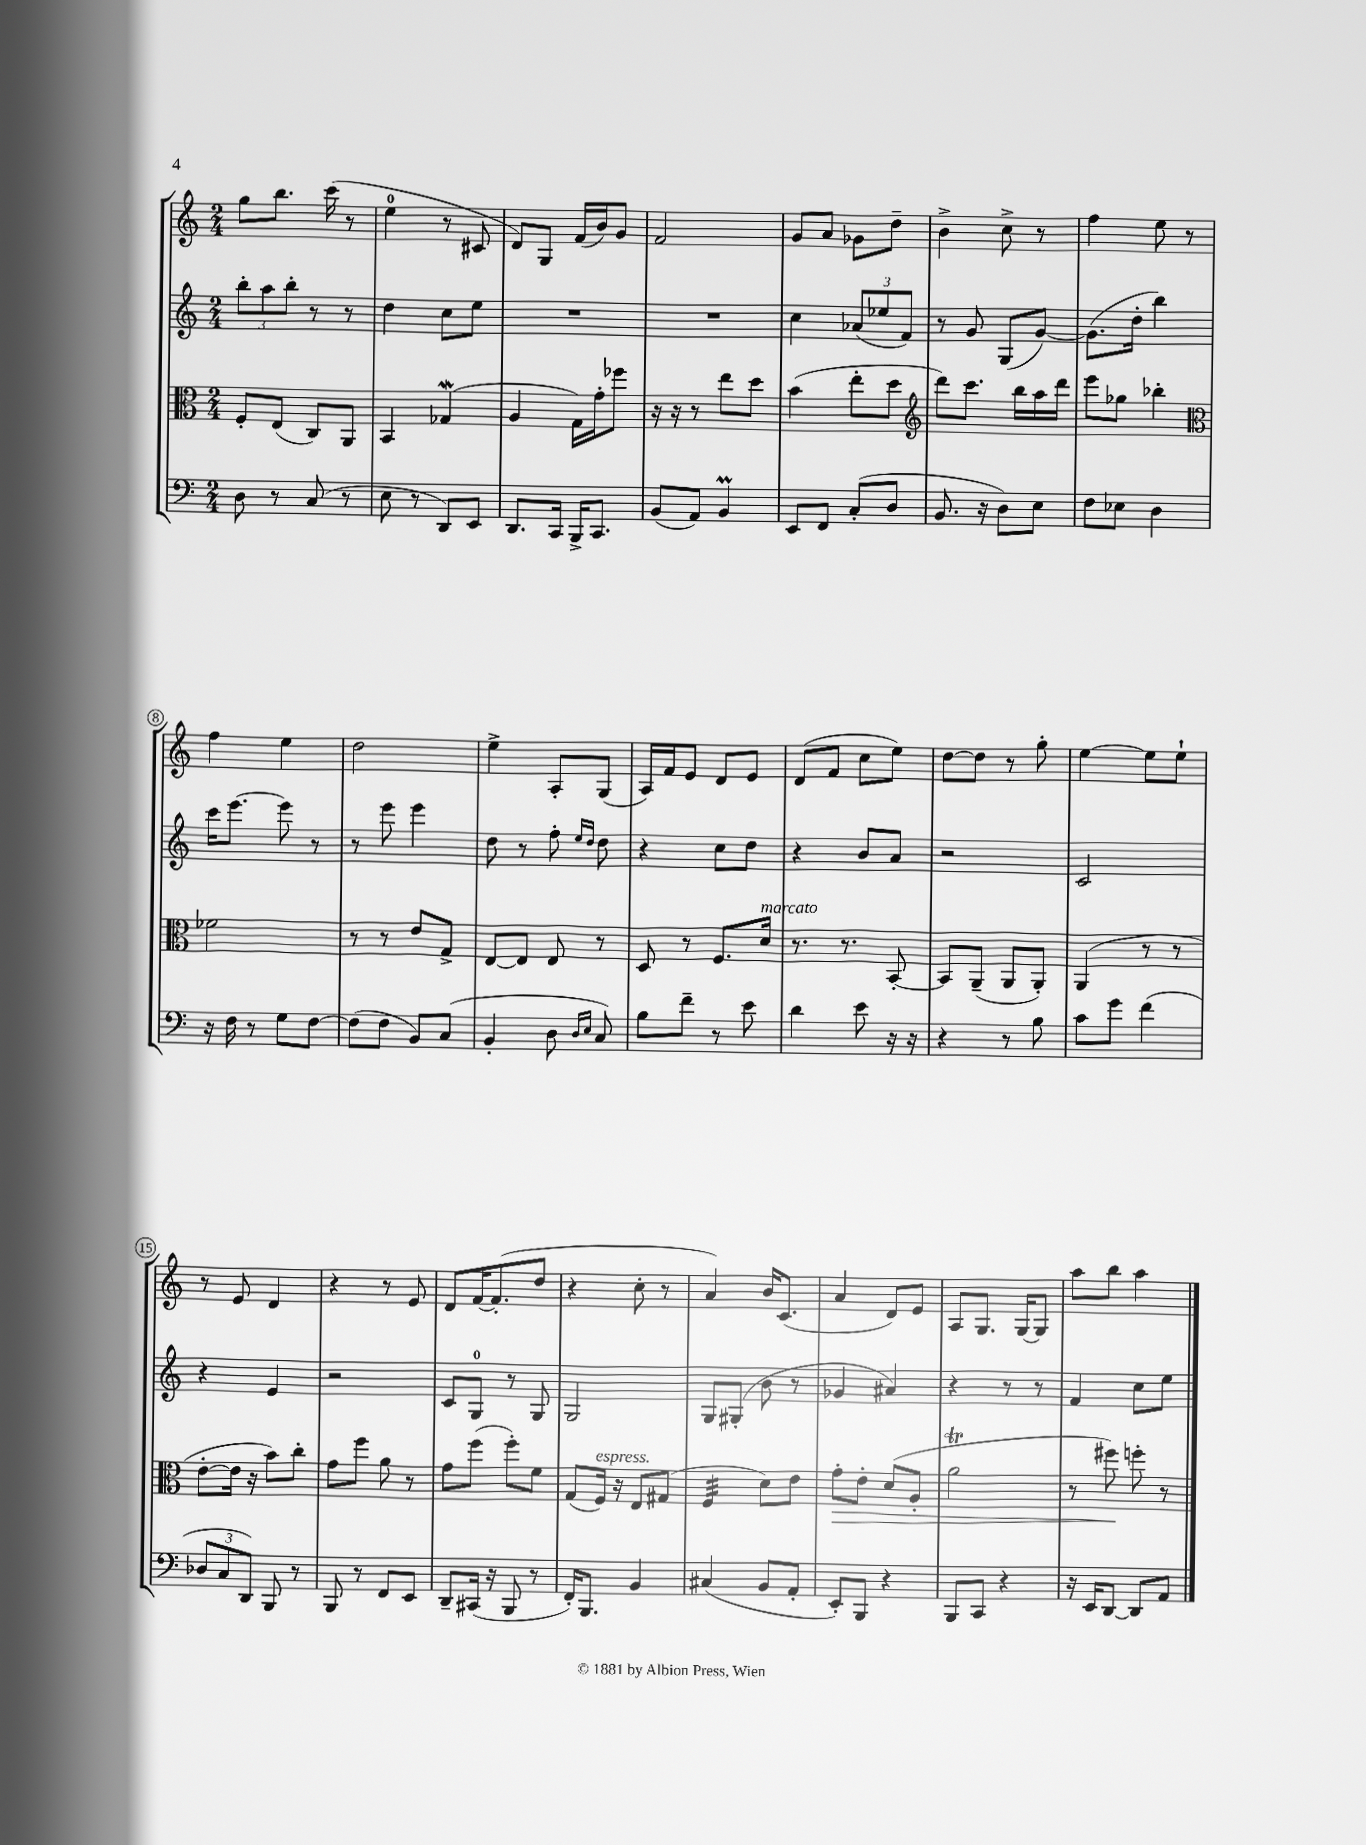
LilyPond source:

<<
\new StaffGroup <<
\new Staff = "s0" {
    \clef treble \key c \major \numericTimeSignature \time 2/4
    g''8 b''8. c'''16( r8 |
    e''4-0 r8 cis'8 |
    d'8) g8 f'16( b'16) g'8 |
    f'2 |
    g'8 a'8 ges'8 d''8-- |
    b'4-> c''8-> r8 |
    f''4 e''8 r8 |
    f''4 e''4 |
    d''2 |
    e''4-> a8-. g8( |
    a16) f'16 e'8 d'8 e'8 |
    d'8( f'8 c''8 e''8) |
    d''8~ d''8 r8 g''8-. |
    e''4~ e''8 e''8-! |
    r8 e'8 d'4 |
    r4 r8 e'8 |
    d'8 f'16~ f'8.-.( d''8 |
    r4 c''8-. r8 |
    a'4) b'16 c'8.( |
    a'4 d'8) e'8 |
    a8 g8. g16~ g8 |
    a''8 b''8 a''4 \bar "|." |
}
\new Staff = "s1" {
    \clef treble \key c \major \numericTimeSignature \time 2/4
    \tuplet 3/2 { b''8-. a''8 b''8-. } r8 r8 |
    d''4 c''8 e''8 |
    R2 |
    R2 |
    c''4 \tuplet 3/2 { aes'8( ees''8 f'8) } |
    r8 g'8 g8( g'8~) |
    g'8.( d''16-. b''4) |
    c'''16 e'''8.~ e'''8 r8 |
    r8 e'''8 e'''4 |
    d''8 r8 f''8-. \grace { e''16 d''16 } d''8 |
    r4 c''8 d''8 |
    r4 b'8 a'8 |
    r2 |
    c'2 |
    r4 e'4 |
    r2 |
    c'8 g8-0 r8 g8 |
    g2 |
    g8 gis8-.( b'8 r8 |
    ges'4 ais'4) |
    r4 r8 r8 |
    f'4 c''8 e''8 \bar "|." |
}
\new Staff = "s2" {
    \clef alto \key c \major \numericTimeSignature \time 2/4
    f8-. e8( c8) a,8 |
    b,4 ges4\mordent( |
    a4 g16) g'16-. fes''8 |
    r16 r16 r8 e''8 d''8 |
    b'4( e''8-. d''8 |
    \clef treble d'''8) c'''8. b''16 a''16 d'''16 |
    e'''8 ges''8 bes''4-. |
    \clef alto fes'2 |
    r8 r8 e'8 g8-> |
    e8~ e8 e8 r8 |
    d8 r8 f8. d'16^\markup { \italic "marcato" } |
    r8. r8. b,8~-. |
    b,8 a,8--( a,8 a,8-.) |
    a,4( r8 r8 |
    e'8~-. e'16 r16 b'8) c''8-. |
    g'8 f''8 a'8 r8 |
    g'8 f''8( f''8-.) f'8 |
    g8( f16^\markup { \italic "espress." }) r16 e8 gis8( |
    f4:32 d'8) e'8 |
    g'8-.\> e'8-. d'8( a8-. |
    a'2\trill |
    r8 fis''8\!) f''8-. r8 \bar "|." |
}
\new Staff = "s3" {
    \clef bass \key c \major \numericTimeSignature \time 2/4
    d8 r8 c8( r8 |
    e8 r8 d,8) e,8 |
    d,8. c,16 b,,16-> c,8. |
    b,8( a,8) b,4\prall |
    e,8 f,8 c8-.( d8 |
    b,8. r16 d8) e8 |
    f8 ees8 d4 |
    r16 f16 r8 g8 f8~ |
    f8( f8 b,8) c8( |
    b,4-. d8 \grace { d16 e16 } c8) |
    b8 f'8-- r8 e'8 |
    d'4 e'8 r16 r16 |
    r4 r8 b8 |
    c'8 g'8 f'4( |
    \tuplet 3/2 { des8 c8 d,8) } b,,8 r8 |
    b,,8 r8 f,8 e,8 |
    d,8-- cis,16( r16 b,,8 r8 |
    f,16-.) b,,8. b,4 |
    cis4( b,8 a,8-. |
    e,8-.) b,,8 r4 |
    b,,8 c,8 r4 |
    r16 e,16 d,8~ d,8 a,8 \bar "|." |
}
>>
>>
\layout { \context { \Score \override BarNumber.stencil = #(make-stencil-circler 0.1 0.3 ly:text-interface::print) } }
